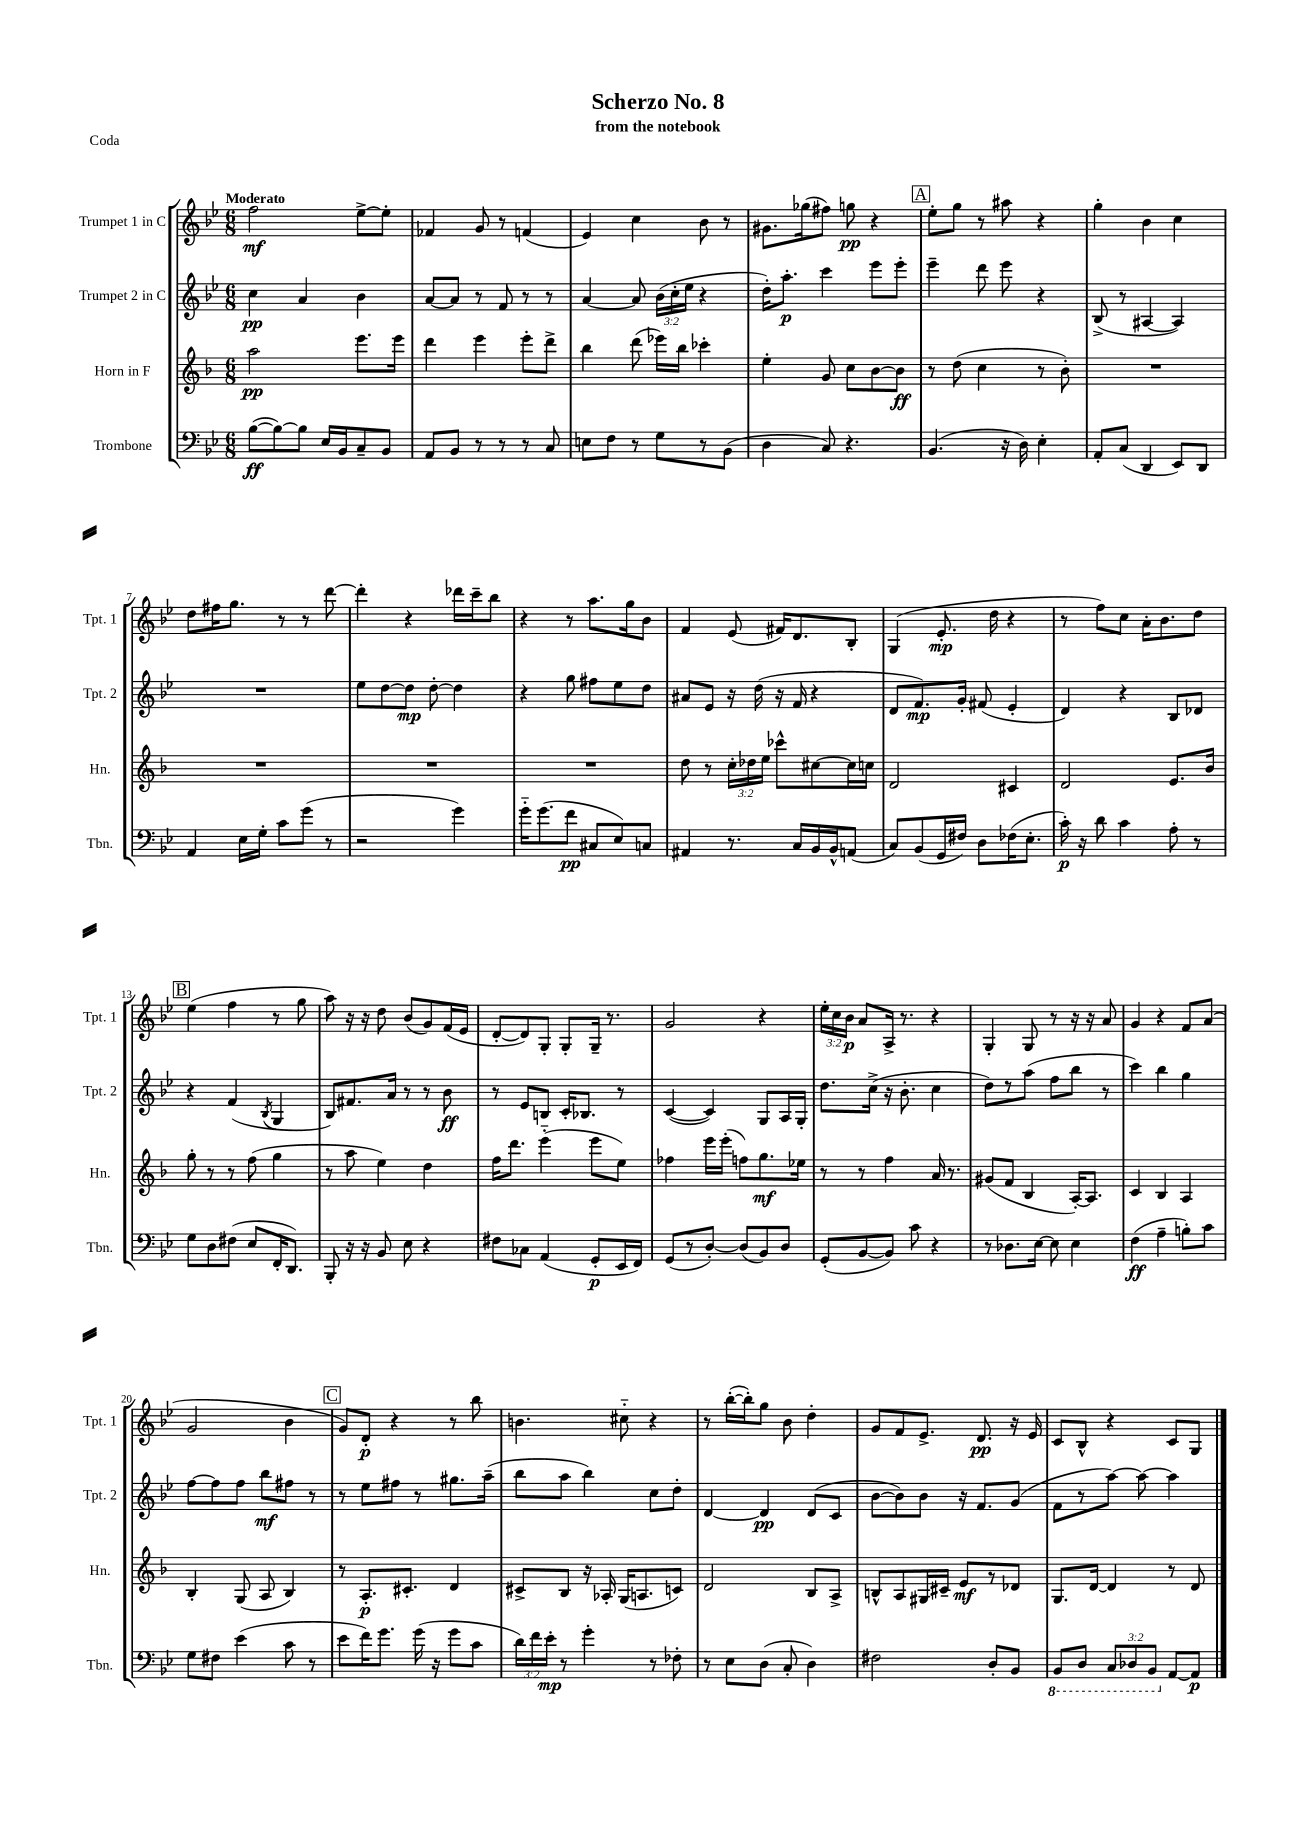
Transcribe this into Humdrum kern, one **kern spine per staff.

**kern	**dynam	**kern	**dynam	**kern	**dynam	**kern	**dynam
*part4	*part4	*part3	*part3	*part2	*part2	*part1	*part1
*staff4	*staff4	*staff3	*staff3	*staff2	*staff2	*staff1	*staff1
*I"Trombone	*	*I"Horn in F	*	*I"Trumpet 2 in C	*	*I"Trumpet 1 in C	*
*I'Tbn.	*	*I'Hn.	*	*I'Tpt. 2	*	*I'Tpt. 1	*
*clefF4	*	*clefG2	*	*clefG2	*	*clefG2	*
*k[b-e-]	*	*k[b-]	*	*k[b-e-]	*	*k[b-e-]	*
*M6/8	*	*M6/8	*	*M6/8	*	*M6/8	*
=1	=1	=1	=1	=1	=1	=1	=1
!	!	!	!	!	!	!LO:TX:a:B:t=Moderato	!
([8B-\L	ff	2aa\	pp	4cc\	pp	2ff\	mf
8B-\_)	.	.	.	.	.	.	.
8B-\J]	.	.	.	4a/	.	.	.
16E-/LL	.	.	.	.	.	.	.
16BB-/J	.	.	.	.	.	.	.
8C~/	.	8.eee\L	.	4b-\	.	[8ee-^\L	.
8BB-/J	.	.	.	.	.	8ee-'\J]	.
.	.	16eee\Jk	.	.	.	.	.
=2	=2	=2	=2	=2	=2	=2	=2
8AA/L	.	4ddd\	.	[8a/L	.	4f-X/	.
8BB-/J	.	.	.	8a/J]	.	.	.
8r	.	4eee\	.	8r	.	8g/	.
8r	.	.	.	8f/	.	8r	.
8r	.	8eee'\L	.	8r	.	(4fn/	.
8C/	.	8ddd^\J	.	8r	.	.	.
=3	=3	=3	=3	=3	=3	=3	=3
8En\L	.	4bb-\	.	[4a/	.	4e-/)	.
8F\J	.	.	.	.	.	.	.
8r	.	(8ddd\	.	8a/]	.	4cc\	.
8G\L	.	16eee-X\LL)	.	(24b-\LL	.	.	.
.	.	.	.	24cc'\	.	.	.
.	.	16bb-\JJ	.	.	.	.	.
.	.	.	.	24ee-\JJ	.	.	.
8r	.	4ccc-X'\	.	4r	.	8b-\	.
(8BB-\J	.	.	.	.	.	8r	.
=4	=4	=4	=4	=4	=4	=4	=4
4D\	.	4ee'\	.	16dd'\KL)	.	8.g#X\L	.
.	.	.	.	8.aa'\J	p	.	.
.	.	.	.	.	.	(16gg-X\k	.
8C/)	.	8g/	.	4ccc\	.	8ff#X\J)	.
4.r	.	8cc\L	.	.	.	8ggn\	pp
.	.	[8b-\	.	8eee-\L	.	4r	.
.	.	8b-\J]	ff	8eee-'\J	.	.	.
!!LO:REH:place=s1:t=A
=5	=5	=5	=5	=5	=5	=5	=5
(4.BB-/	.	8r	.	4eee-~\	.	8ee-'\L	.
.	.	(8dd\	.	.	.	8gg\J	.
.	.	4cc\	.	8ddd\	.	8r	.
16r	.	.	.	8eee-\	.	8aa#X\	.
16D\)	.	.	.	.	.	.	.
4E-'\	.	8r	.	4r	.	4r	.
.	.	8b-'\)	.	.	.	.	.
=6	=6	=6	=6	=6	=6	=6	=6
8AA'/L	.	2.r	.	(8B-^/	.	4gg'\	.
(8C/J	.	.	.	8r	.	.	.
4DD/	.	.	.	[4A#X/	.	4b-\	.
8EE-/L)	.	.	.	4A#/])	.	4cc\	.
8DD/J	.	.	.	.	.	.	.
!!LO:LB:g=z
=7	=7	=7	=7	=7	=7	=7	=7
4AA/	.	2.r	.	2.r	.	8dd\L	.
.	.	.	.	.	.	16ff#X\K	.
.	.	.	.	.	.	8.gg\J	.
16E-\LL	.	.	.	.	.	.	.
16G'\JJ	.	.	.	.	.	.	.
8c\L	.	.	.	.	.	8r	.
(8g\J	.	.	.	.	.	8r	.
8r	.	.	.	.	.	[8ddd\	.
=8	=8	=8	=8	=8	=8	=8	=8
2r	.	2.r	.	8ee-\L	.	4ddd'\]	.
.	.	.	.	[8dd\	.	.	.
.	.	.	.	8dd\J]	mp	4r	.
.	.	.	.	[8dd'\	.	.	.
4g\)	.	.	.	4dd\]	.	16ddd-X\LL	.
.	.	.	.	.	.	16ccc~\J	.
.	.	.	.	.	.	8bb-\J	.
=9	=9	=9	=9	=9	=9	=9	=9
16g\KL	.	2.r	.	4r	.	4r	.
(8.g\	.	.	.	.	.	.	.
8f\J	pp	.	.	8gg\	.	8r	.
8C#X/L	.	.	.	8ff#X\L	.	8.aa\L	.
8E-/)	.	.	.	8ee-\	.	.	.
.	.	.	.	.	.	16gg\k	.
8Cn/J	.	.	.	8dd\J	.	8b-\J	.
=10	=10	=10	=10	=10	=10	=10	=10
4AA#X/	.	8dd\	.	8a#X/L	.	4f/	.
.	.	8r	.	8e-/J	.	.	.
8.r	.	24cc'\LL	.	16r	.	(8e-/	.
.	.	24dd-X\	.	.	.	.	.
.	.	.	.	(16dd\	.	.	.
.	.	24ee\JJ	.	.	.	.	.
.	.	8ccc-X^^\L	.	16r	.	16f#X/KL)	.
16C/LL	.	.	.	16f/	.	8.d/	.
16BB-/	.	[8cc#X\	.	4r	.	.	.
16BB-^^/J	.	.	.	.	.	.	.
(8AAn/J	.	16cc#\L]	.	.	.	8B-'/J	.
.	.	16ccn\JJ	.	.	.	.	.
=11	=11	=11	=11	=11	=11	=11	=11
8C/L)	.	2d/	.	8d/L	.	(4G/	.
(8BB-/	.	.	.	8.f/)	mp	.	.
16GG/L	.	.	.	.	.	8.e-'/	mp
16F#X/JJ)	.	.	.	16g'/Jk	.	.	.
8D\L	.	.	.	(8f#X/	.	.	.
.	.	.	.	.	.	16dd\	.
(16F-X\K	.	4c#X/	.	4e-'/	.	4r	.
8.E-'\J	.	.	.	.	.	.	.
=12	=12	=12	=12	=12	=12	=12	=12
16c'\)	p	2d/	.	4d/)	.	8r	.
16r	.	.	.	.	.	.	.
8d\	.	.	.	.	.	8ff\L)	.
4c\	.	.	.	4r	.	8cc\J	.
.	.	.	.	.	.	16a'\KL	.
.	.	.	.	.	.	8.b-\	.
8A'\	.	8.e/L	.	8B-/L	.	.	.
8r	.	.	.	8d-X/J	.	8dd\J	.
.	.	16b-/Jk	.	.	.	.	.
!!LO:LB:g=z
!!LO:REH:place=s1:t=B
=13	=13	=13	=13	=13	=13	=13	=13
8G\L	.	8gg'\	.	4r	.	(4ee-\	.
8D\	.	8r	.	.	.	.	.
(8F#X\J	.	8r	.	(4f/	.	4ff\	.
8E-/L	.	(8ff\	.	.	.	.	.
.	.	.	.	8qB-/	.	.	.
16FF'/K	.	4gg\	.	4G/	.	8r	.
8.DD/J)	.	.	.	.	.	.	.
.	.	.	.	.	.	8gg\	.
=14	=14	=14	=14	=14	=14	=14	=14
8BBB-'/	.	8r	.	8B-/L)	.	8aa\)	.
16r	.	8aa\	.	8.f#X/	.	16r	.
16r	.	.	.	.	.	16r	.
8BB-/	.	4ee\)	.	.	.	8dd\	.
.	.	.	.	16a/Jk	.	.	.
8E-\	.	.	.	8r	.	(8b-/L	.
4r	.	4dd\	.	8r	.	8g/)	.
.	.	.	.	8b-\	ff	(16f/L	.
.	.	.	.	.	.	16e-/JJ	.
=15	=15	=15	=15	=15	=15	=15	=15
8F#X\L	.	16ff\KL	.	8r	.	[8d'/L	.
.	.	8.ddd\J	.	.	.	.	.
8C-X\J	.	.	.	8e-/L	.	8d/])	.
(4AA/	.	(4eee\	.	8Bn/J	.	8G'/J	.
.	.	.	.	16c'/KL	.	8G'/L	.
.	.	.	.	8.B-X/J	.	.	.
8GG'/L	p	8eee\L	.	.	.	16G~/Jk	.
.	.	.	.	.	.	8.r	.
16EE-/L	.	8ee\J)	.	8r	.	.	.
16FF/JJ)	.	.	.	.	.	.	.
=16	=16	=16	=16	=16	=16	=16	=16
(8GG/L	.	4ff-X\	.	([4c/	.	2g/	.
8r	.	.	.	.	.	.	.
[8D'/J)	.	16eee\LL	.	4c/])	.	.	.
.	.	(16eee'\JJ	.	.	.	.	.
(8D/L]	.	8ffn\L)	.	.	.	.	.
8BB-/)	.	8.gg\	mf	8G/L	.	4r	.
8D/J	.	.	.	16A/L	.	.	.
.	.	16ee-X\Jk	.	16G'/JJ	.	.	.
=17	=17	=17	=17	=17	=17	=17	=17
(8GG'/L	.	8r	.	8.dd\L	.	24ee-'\LL	.
.	.	.	.	.	.	24cc\	.
.	.	.	.	.	.	24b-\JJ	p
[8BB-/	.	8r	.	.	.	8a/L	.
.	.	.	.	(16cc^\Jk	.	.	.
8BB-/J])	.	4ff\	.	16r	.	16A^/Jk	.
.	.	.	.	8.b-'\	.	8.r	.
8c\	.	.	.	.	.	.	.
4r	.	16a/	.	4cc\	.	4r	.
.	.	8.r	.	.	.	.	.
=18	=18	=18	=18	=18	=18	=18	=18
8r	.	(8g#X/L	.	8dd\L)	.	4G'/	.
8.D-X\L	.	8f/J	.	8r	.	.	.
.	.	4B-/	.	(8aa\J	.	8G/	.
[16E-\Jk	.	.	.	.	.	.	.
8E-\]	.	.	.	8ff\L	.	8r	.
4E-\	.	[16A'/KL)	.	8bb-\J	.	16r	.
.	.	8.A/J]	.	.	.	16r	.
.	.	.	.	8r	.	8a/	.
=19	=19	=19	=19	=19	=19	=19	=19
(4F\	ff	4c/	.	4ccc\)	.	4g/	.
4A~\	.	4B-/	.	4bb-\	.	4r	.
8Bn'\L)	.	4A/	.	4gg\	.	8f/L	.
8c\J	.	.	.	.	.	(8a/J	.
!!LO:LB:g=z
=20	=20	=20	=20	=20	=20	=20	=20
8G\L	.	4B-'/	.	[8ff\L	.	2g/	.
8F#X\J	.	.	.	8ff\]	.	.	.
(4e-\	.	(8G/	.	8ff\J	.	.	.
.	.	8A/	.	8bb-\L	mf	.	.
8c\	.	4B-/)	.	8ff#X\J	.	4b-\	.
8r	.	.	.	8r	.	.	.
!!LO:REH:place=s1:t=C
=21	=21	=21	=21	=21	=21	=21	=21
8e-\L	.	8r	.	8r	.	8g/L)	.
16f\K)	.	8.A'/L	p	8ee-\L	.	8d'/J	p
8.g\J	.	.	.	.	.	.	.
.	.	.	.	8ff#X\J	.	4r	.
.	.	8.c#X'/J	.	.	.	.	.
(16g\	.	.	.	8r	.	.	.
16r	.	.	.	.	.	.	.
8g\L	.	4d/	.	8.gg#X\L	.	8r	.
8c\J	.	.	.	.	.	8bb-\	.
.	.	.	.	(16aa~\Jk	.	.	.
=22	=22	=22	=22	=22	=22	=22	=22
24d\LL)	.	8c#X^/L	.	8bb-\L	.	4.bn\	.
24f\	.	.	.	.	.	.	.
24e-'\JJ	mp	.	.	.	.	.	.
8r	.	8B-/J	.	8aa\J	.	.	.
4g'\	.	16r	.	4bb-\)	.	.	.
.	.	16A-X'/	.	.	.	.	.
.	.	(16G/KL	.	.	.	8cc#X\	.
.	.	8.An/	.	.	.	.	.
8r	.	.	.	8cc\L	.	4r	.
8F-X'\	.	8cn/J)	.	8dd'\J	.	.	.
=23	=23	=23	=23	=23	=23	=23	=23
8r	.	2d/	.	[4d/	.	8r	.
8E-\L	.	.	.	.	.	([16bb-'\LL	.
.	.	.	.	.	.	16bb-'\J])	.
(8D\J	.	.	.	4d/]	pp	8gg\J	.
8C'/	.	.	.	.	.	8b-\	.
4D\)	.	8B-/L	.	(8d/L	.	4dd'\	.
.	.	8A^/J	.	8c/J	.	.	.
=24	=24	=24	=24	=24	=24	=24	=24
2F#X\	.	8Bn^^/L	.	[8b-\L	.	8g/L	.
.	.	8A/	.	8b-\])	.	8f/	.
.	.	16G#X/L	.	8b-\J	.	8.e-^/J	.
.	.	16c#X~/JJ	.	.	.	.	.
.	.	8e/L	mf	16r	.	.	.
.	.	.	.	8.f/L	.	8.d/	pp
8D'/L	.	8r	.	.	.	.	.
8BB-/J	.	8d-X/J	.	(8g/J	.	16r	.
.	.	.	.	.	.	16e-/	.
=25	=25	=25	=25	=25	=25	=25	=25
*8ba	*	*	*	*	*	*	*
8BBB-/L	.	8.G/L	.	8f\L	.	8c/L	.
8DD/J	.	.	.	8r	.	8B-^^/J	.
.	.	[16d/Jk	.	.	.	.	.
12CC/L	.	4d/]	.	[8aa\J)	.	4r	.
12DD-X/	.	.	.	.	.	.	.
.	.	.	.	8aa\_	.	.	.
12BBB-/J	.	.	.	.	.	.	.
*X8ba	*	*	*	*	*	*	*
[8AA/L	.	8r	.	4aa\]	.	8c/L	.
8AA/J]	p	8d/	.	.	.	8G/J	.
==	==	==	==	==	==	==	==
*-	*-	*-	*-	*-	*-	*-	*-
